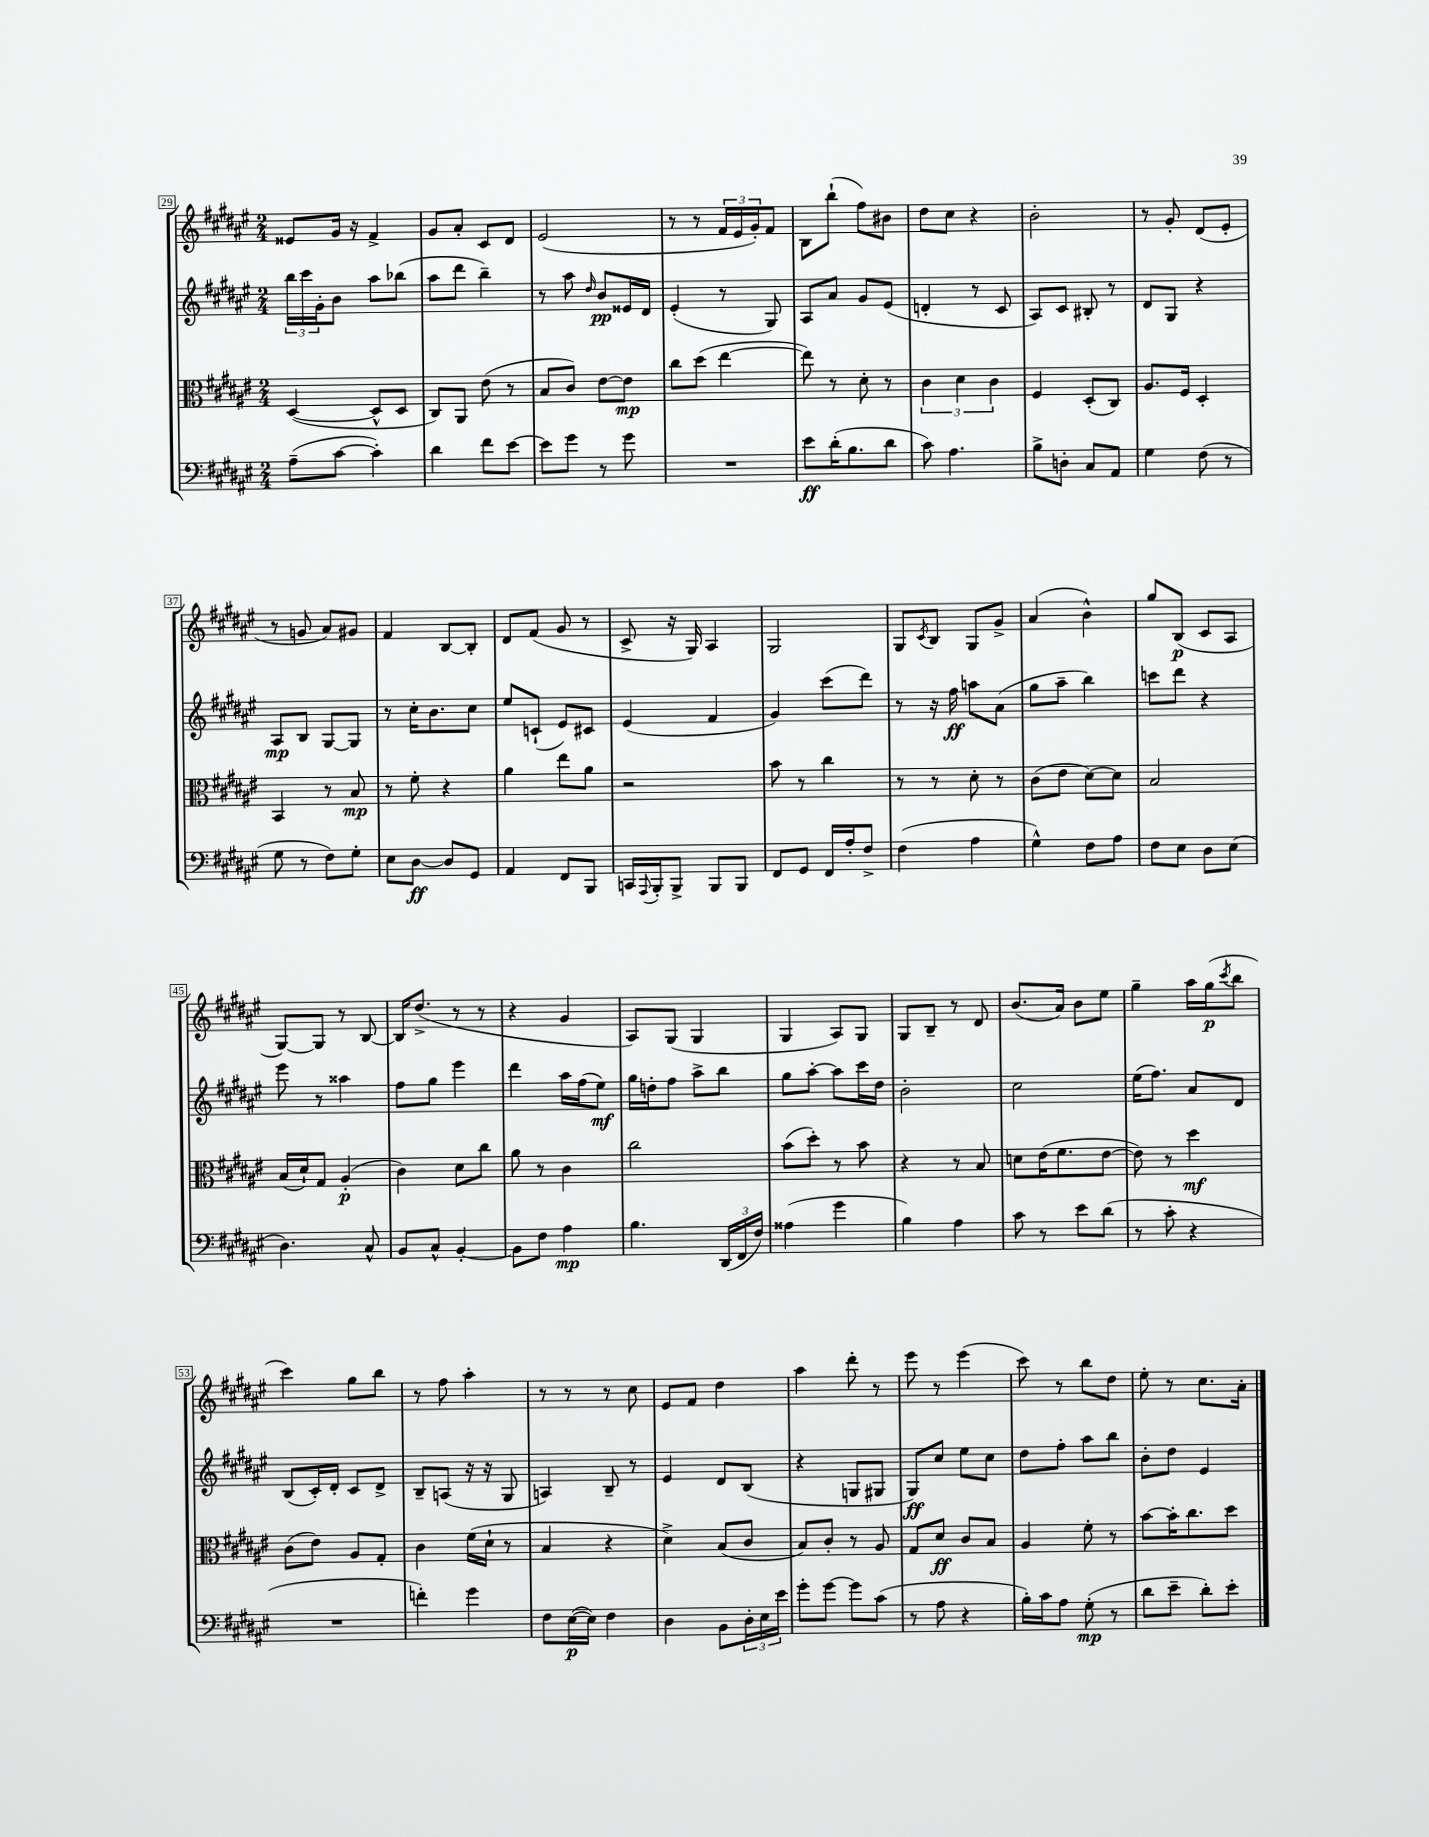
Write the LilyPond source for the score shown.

<<
\new StaffGroup <<
\new Staff = "s0" {
    \clef treble \key fis \major \numericTimeSignature \time 2/4
    eisis'8 gis'16 r16 fis'4-> |
    gis'8 ais'8-. cis'8 dis'8 |
    eis'2( |
    r8 r8 \tuplet 3/2 { fis'16 eis'16 gis'16-.) } fis'8 |
    b8 b''8-!( fis''8) bis'8 |
    dis''8 cis''8 r4 |
    b'2-. |
    r8 gis'8-. dis'8( eis'8-. |
    r8 g'8 ais'8) gis'8 |
    fis'4 b8~ b8-. |
    dis'8 fis'8( gis'8 r8 |
    cis'8-> r16 gis16) ais4 |
    gis2 |
    gis8 \acciaccatura { cis'8 } b8 gis8 gis'8-> |
    ais'4( b'4-^) |
    gis''8 b8\p( cis'8 ais8 |
    gis8~) gis8 r8 b8~ |
    b16 dis''8.->( r8 r8 |
    r4 gis'4 |
    ais8) gis8( gis4 |
    gis4 ais8) gis8 |
    gis8 b8-- r8 dis'8 |
    b'8.( ais'16) b'8 eis''8 |
    gis''4-- ais''16 gis''16\p( \acciaccatura { cis'''8 } b''8 |
    cis'''4) gis''8 b''8 |
    r8 fis''8 ais''4-. |
    r8 r8 r8 cis''8 |
    eis'8 fis'8 dis''4 |
    ais''4 dis'''8-. r8 |
    eis'''8 r8 eis'''4( |
    cis'''8) r8 b''8 dis''8 |
    eis''8-. r8 cis''8. ais'16-. \bar "|." |
}
\new Staff = "s1" {
    \clef treble \key fis \major \numericTimeSignature \time 2/4
    \tuplet 3/2 { b''16 cis'''16 gis'16-. } b'8 ais''8 bes''8( |
    ais''8 dis'''8 b''4--) |
    r8 ais''8 \grace { dis''16 } b'8\pp eisis'16 dis'16 |
    eis'4-.( r8 gis8) |
    ais8 ais'8 gis'8 eis'8( |
    d'4-. r8 cis'8 |
    ais8) cis'8 bis8-. r8 |
    dis'8 gis8 r4 |
    ais8\mp b8 gis8~ gis8 |
    r8 cis''16-. b'8. cis''8 |
    eis''8 c'8-!( eis'8) cis'8 |
    eis'4( fis'4 |
    gis'4) cis'''8( dis'''8) |
    r8 r16 fis''16\ff a''8 ais'8( |
    gis''8 ais''8-- b''4) |
    c'''8 dis'''8 r4 |
    eis'''8 r8 aisis''4 |
    fis''8 gis''8 eis'''4 |
    dis'''4 ais''16 fis''16( eis''8\mf) |
    gis''16 d''16-. fis''8 ais''8-> b''8 |
    gis''8 ais''8~-. ais''8 cis'''16 dis''16 |
    b'2-. |
    cis''2 |
    eis''16( fis''8.) ais'8 dis'8 |
    b8( cis'16-.) dis'16-. cis'8 dis'8-> |
    b8-- a8( r16 r16 gis8 |
    a4) b8-- r8 |
    eis'4 dis'8 b8( |
    r4 g8 gis8 |
    gis8\ff) cis''8 eis''8 cis''8 |
    dis''8 fis''8-. ais''8 b''8 |
    b'8-. dis''8 eis'4 \bar "|." |
}
\new Staff = "s2" {
    \clef alto \key fis \major \numericTimeSignature \time 2/4
    dis4~( dis8-^ dis8 |
    cis8) ais,8 eis'8( r8 |
    b8 cis'8) eis'8~ eis'8\mp |
    cis''8 dis''8( eis''4~ |
    eis''8) r8 dis'8-. r8 |
    \tuplet 3/2 { cis'4 dis'4 cis'4 } |
    fis4 dis8-.( cis8) |
    ais8. fis16 dis4-. |
    b,4 r8 b8\mp |
    r8 fis'8-. r4 |
    ais'4 eis''8 ais'8 |
    r2 |
    b'8 r8 cis''4 |
    r8 r8 dis'8-. r8 |
    cis'8( eis'8 dis'8~) dis'8 |
    b2 |
    b16( dis'16-!) gis8 ais4-.\p( |
    cis'4) dis'8 cis''8 |
    ais'8 r8 cis'4 |
    cis''2 |
    b'8( dis''8-.) r8 b'8 |
    r4 r8 b8 |
    d'8 eis'16( fis'8. eis'8~ |
    eis'8) r8 dis''4\mf |
    cis'8( eis'8) ais8 gis8-. |
    cis'4 fis'16( dis'16-! r8 |
    b4 r4 |
    dis'4->) b8( cis'8 |
    b8) cis'8-. r8 ais8 |
    gis8 dis'8\ff cis'8 b8 |
    ais4 fis'8-. r8 |
    b'8~ b'16-. cis''8. dis''8 \bar "|." |
}
\new Staff = "s3" {
    \clef bass \key fis \major \numericTimeSignature \time 2/4
    ais8--( cis'8~ cis'4-.) |
    dis'4 fis'8 eis'8~ |
    eis'8 gis'8 r8 gis'8 |
    R2 |
    eis'8\ff dis'16-.( b8. dis'8 |
    cis'8) ais4. |
    b8-> d8-. cis8 ais,8 |
    gis4 fis8( r8 |
    gis8 r8 fis8) gis8-. |
    eis8 dis8~\ff dis8 gis,8 |
    ais,4 fis,8 b,,8 |
    c,16 \appoggiatura { ais,,8 } b,,16-. b,,8-> b,,8 b,,8 |
    fis,8 gis,8 fis,16 ais16-. fis8-> |
    fis4( ais4 |
    gis4-^) fis8 ais8 |
    fis8 eis8 dis8 eis8( |
    dis4.) cis8-^ |
    b,8 cis8-^ b,4~-. |
    b,8 fis8 ais4\mp |
    b4. \tuplet 3/2 { dis,16( fis,16 fis16) } |
    aisis4( gis'4 |
    b4) ais4 |
    cis'8 r8 eis'8 dis'8( |
    r8 cis'8-. r4 |
    R2 |
    f'4-.) gis'4 |
    fis8 eis16~\p( eis16) fis4 |
    dis4 b,8 \tuplet 3/2 { dis16-. eis16 eis'16 } |
    gis'8-. gis'8~ gis'8 cis'8( |
    r8 ais8 r4 |
    b16-.) cis'16 ais8 gis8-.\mp( r8 |
    dis'8 eis'8-- dis'8-.) eis'8-. \bar "|." |
}
>>
>>
\layout { \context { \Score currentBarNumber = #29 \override BarNumber.stencil = #(make-stencil-boxer 0.1 0.3 ly:text-interface::print) } }
